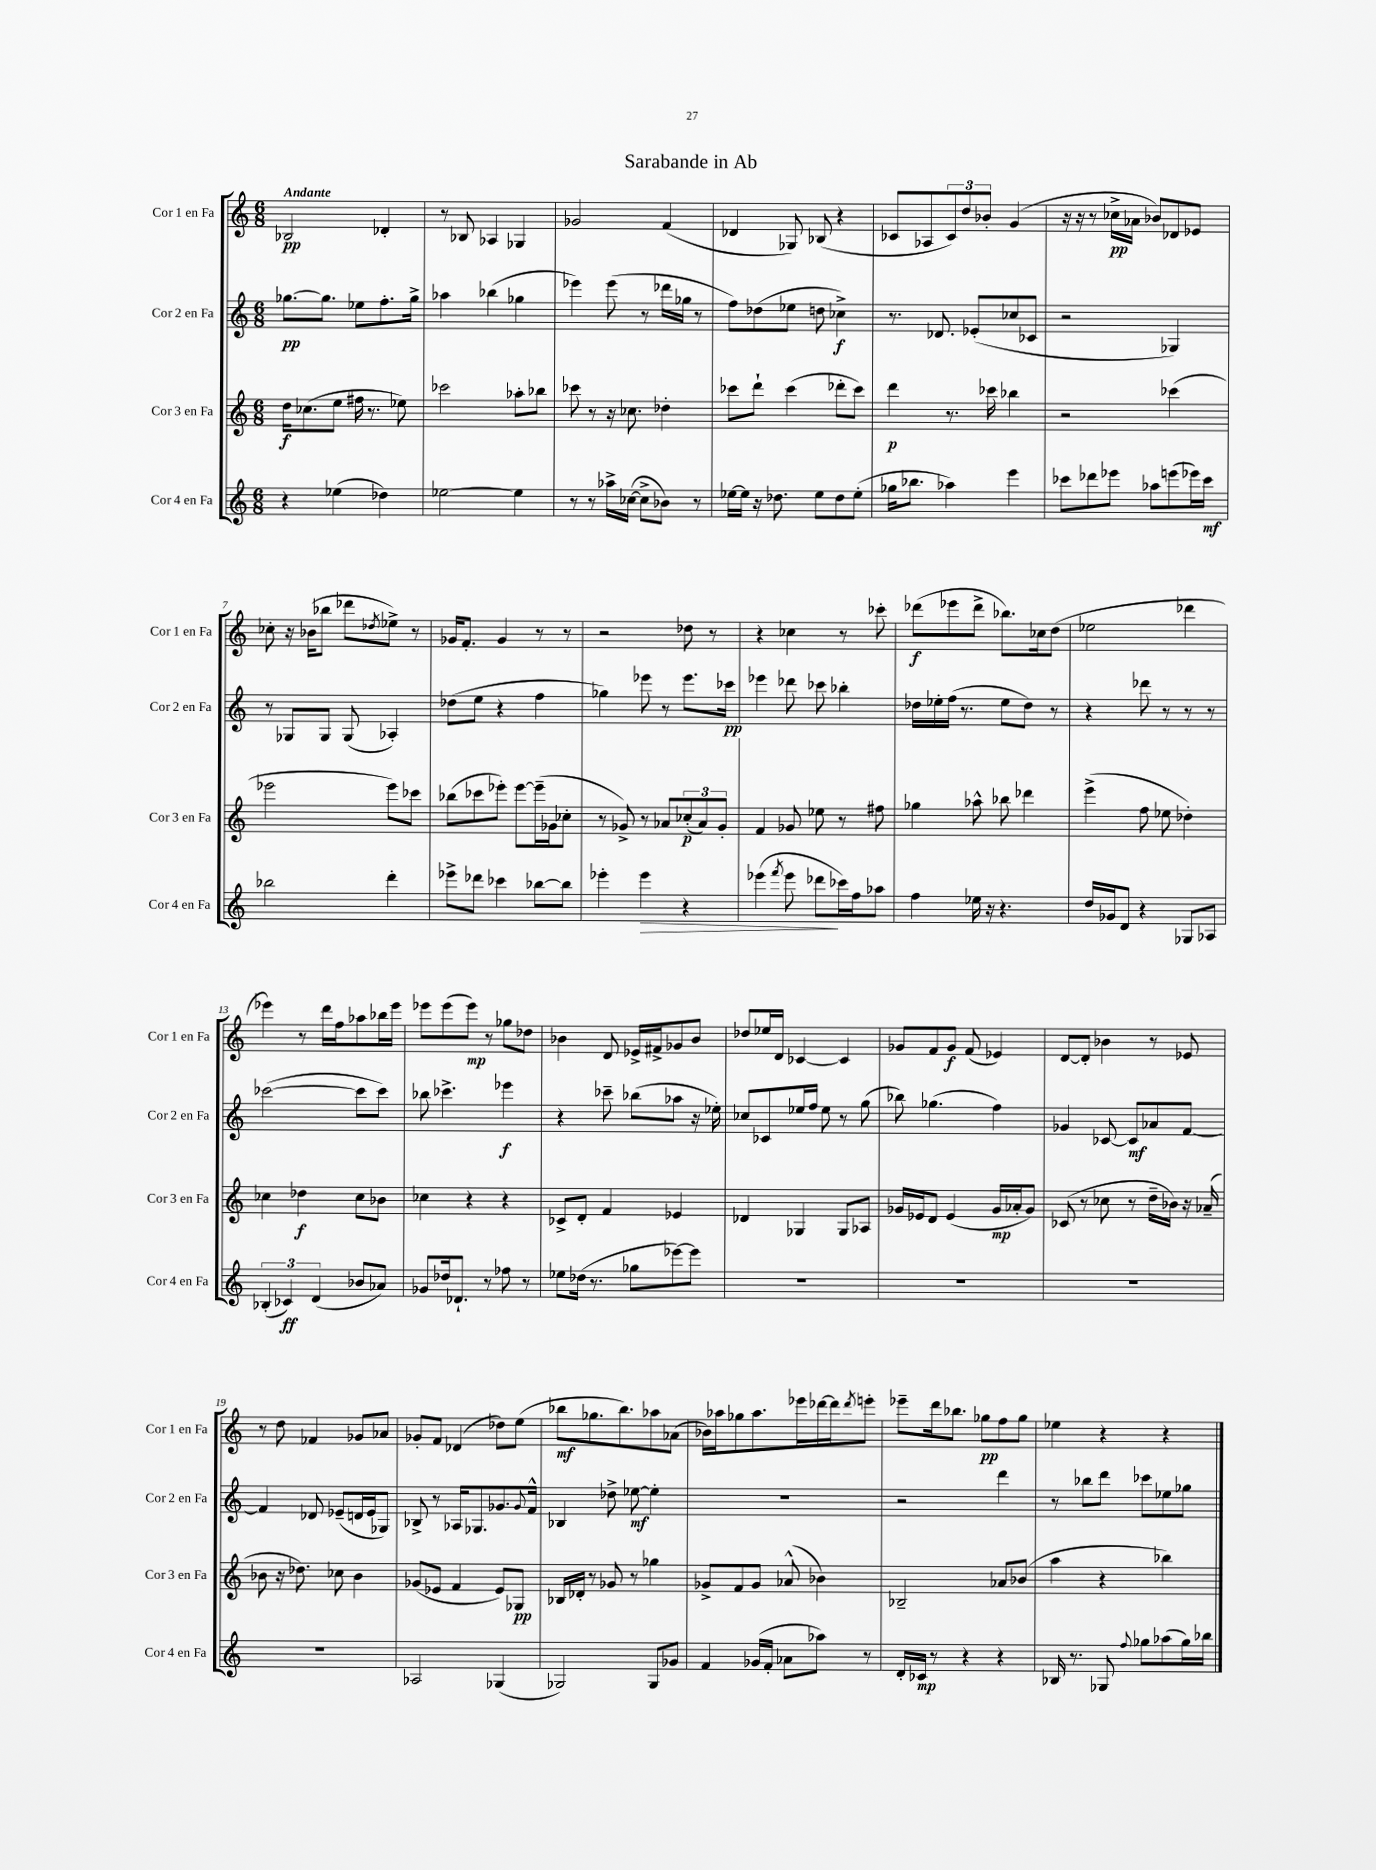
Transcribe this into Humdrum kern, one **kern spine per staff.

**kern	**kern	**kern	**kern
*staff4	*staff3	*staff2	*staff1
*clefG2	*clefG2	*clefG2	*clefG2
*k[]	*k[]	*k[]	*k[]
*M6/8	*M6/8	*M6/8	*M6/8
4r	16dd	[8.gg-	2B-
.	(8.cc-	.	.
.	.	8.gg-]	.
(4ee-	8ee	.	.
.	16ff#	8ee-	.
.	8.r	.	.
4dd-)	.	8.ff'	4d-'
.	8ee-)	.	.
.	.	16gg-^	.
=	=	=	=
[2ee-	2ccc-	4aa-	8r
.	.	.	8B-
.	.	(4bb-	4A-
4ee-]	8aa-'	4gg-	4G-
.	8bb-	.	.
=	=	=	=
8r	8ccc-	4eee-)	2g-
8r	8r	.	.
16aa-^	16r	(8eee-	.
([16cc-	8.cc-	.	.
8cc-^]	.	8r	.
8b-)	4dd-'	16ddd-	(4f
.	.	16gg-	.
8r	.	8r	.
=	=	=	=
[16ee-	8ccc-	8ff)	4d-
16ee-]	.	.	.
16r	8ddd`	(8dd-	.
8.dd-	.	.	.
.	(4ccc-	8ee-	8G-)
8ee-	.	8dd	(8B-
8dd-	8ddd-'	4cc-^)	4r
(8ee-'	8ccc-)	.	.
=	=	=	=
16gg-	4ddd	8.r	8c-
8.bb-	.	.	.
.	.	.	8A-
.	.	8.d-	.
4aa-)	8.r	.	12c-)
.	.	.	12dd
.	.	(8e-'	.
.	.	.	12b-'
.	16ccc-	.	.
4eee	4bb-	8cc-	(4g
.	.	8c-	.
=	=	=	=
8ccc-	2r	2r	16r
.	.	.	16r
8ddd-	.	.	8r
8eee-	.	.	16cc-^
.	.	.	16a-
8aa-	.	.	8b-)
(8eee	(4ccc-	4G-)	8d-
16eee-)	.	.	8e-
16ccc-	.	.	.
=	=	=	=
2bb-	2eee-	8r	8cc-'
.	.	8G-	16r
.	.	.	(16b-
.	.	8G-	8bb-
.	.	(8G-	8ddd-
.	.	.	8qdd-
4ddd'	8eee-)	4A-')	8ee-^)
.	8ccc-	.	8r
=	=	=	=
8eee-^	(8bb-	(8dd-	16g-
.	.	.	8.f'
8ddd-	8ccc-	8ee	.
4ccc-	8eee-')	4r	4g-
.	[8eee-	.	.
[8bb-	(16eee-~]	4ff	8r
.	16g-	.	.
8bb-]	8cc-'	.	8r
=	=	=	=
4eee-'	8r	4gg-)	2r
.	8g-^)	.	.
4eee-	8r	8eee-	.
.	8a-	8r	.
4r	(12cc-'	8.eee-	8dd-
.	12a-)	.	.
.	.	.	8r
.	12g-'	.	.
.	.	16ccc-	.
=	=	=	=
(4eee-	4f	4eee-	4r
8qfff	.	.	.
8eee-	8g-	8ddd-	4cc-
8ddd-	8ee-	8ccc-	.
16ccc-)	8r	4bb-'	8r
16ff	.	.	.
8aa-	8ff#	.	8ccc-'
=	=	=	=
4ff	4gg-	16dd-	(8ddd-
.	.	16ee-'	.
.	.	(16ff	8eee-
.	.	8.r	.
16ee-	8aa-^^	.	8ddd-^
16r	.	.	.
4.r	8bb-	8ee-	8.bb-)
.	4ddd-	8dd-)	.
.	.	.	16cc-
.	.	8r	(8dd
=	=	=	=
16dd	(4eee^	4r	2ee-
16g-	.	.	.
8d	.	.	.
4r	8ff	8ddd-	.
.	8ee-	8r	.
8G-	4dd-')	8r	4ddd-
8A-	.	8r	.
=	=	=	=
(6B-'	4cc-	([2ccc-	4eee-)
6c-)	.	.	.
.	4dd-	.	8r
(6d	.	.	.
.	.	.	16ddd
.	.	.	16ff
8b-	8cc-	8ccc-]	8aa-
8a-)	8b-	8ccc-)	16bb-
.	.	.	16eee-
=	=	=	=
8g-	4cc-	8bb-	8eee-
16dd-	.	4.ccc-^	(8eee-
8.d-`	.	.	.
.	4r	.	8eee-)
8r	.	.	8r
8ff-	4r	4eee-	8gg-
8r	.	.	8dd-
=	=	=	=
8ee-	8c-^	4r	4b-
(16dd-	8d'	.	.
8.r	.	.	.
.	4f	8ccc-~	8d
8gg-	.	(8bb-	16e-^
.	.	.	16f#^
[8eee-)	4e-	8aa-	8g-
8eee-]	.	16r	8b-
.	.	16ee-')	.
=	=	=	=
2.r	4d-	8cc-	8dd-
.	.	8c-	16ee-
.	.	.	16d
.	4G-	16ee-	[4c-
.	.	16ff	.
.	.	8ee-	.
.	8G-	8r	4c-]
.	8A-	(8gg	.
=	=	=	=
2.r	16g-	8bb-)	8g-
.	16e-	.	.
.	8d	(4.gg-	8f
.	(4e-	.	8g-
.	.	.	(8f
.	16g-	4ff)	4e-)
.	16a-'	.	.
.	8g-)	.	.
=	=	=	=
2.r	(8c-	4g-	[8d
.	8r	.	8d']
.	8cc-	[8c-	4b-
.	8r	8c-]	.
.	16dd~	8a-	8r
.	16b-)	.	.
.	16r	[8f	8e-
.	(16a-~	.	.
=	=	=	=
2.r	8b-	4f]	8r
.	16r	.	8dd
.	8.dd-)	.	.
.	.	8d-	4f-
.	8cc-	(8e-~	.
.	4b-	16d	8g-
.	.	16e-	.
.	.	8G-)	8a-
=	=	=	=
2A-	(8g-	8B-^	8g-'
.	8e-	8r	8f
.	4f	16A-	(4d-
.	.	8.G-	.
(4G-	8e-)	8.g-	8dd-)
.	8G-	.	(8ee
.	.	8qqg-	.
.	.	16f^^	.
=	=	=	=
2G-)	16B-	4B-	8bb-
.	16d-'	.	.
.	8r	.	8.gg-
.	8g-	8dd-^	.
.	.	.	8.bb-)
.	8r	[8ee-	.
8G-	4gg-	4ee-']	8aa-
8g-	.	.	(8a-
=	=	=	=
4f	8g-^	2.r	16b-)
.	.	.	16aa-
.	8f	.	8gg-
(16g-	8g-	.	8.aa-
16f'	.	.	.
8a-	(8a-^^	.	.
.	.	.	16eee-
8aa-)	4b-)	.	[16ddd-
.	.	.	16ddd-]
.	.	.	8qddd-
8r	.	.	8eee'
=	=	=	=
16d'	2B-~	2r	8eee-~
16c-	.	.	.
8r	.	.	16ddd
.	.	.	8.bb-
4r	.	.	.
.	.	.	8gg-
4r	8a-	4ddd	8ff
.	(8b-	.	8gg-
=	=	=	=
16B-	4aa	8r	4ee-
8.r	.	.	.
.	.	8bb-	.
8G-	4r	8ddd	4r
8qqff	.	.	.
8gg-	.	8ccc-	.
(8aa-	4bb-)	8ee-	4r
16gg-)	.	8gg-	.
16bb-	.	.	.
==	==	==	==
*-	*-	*-	*-
